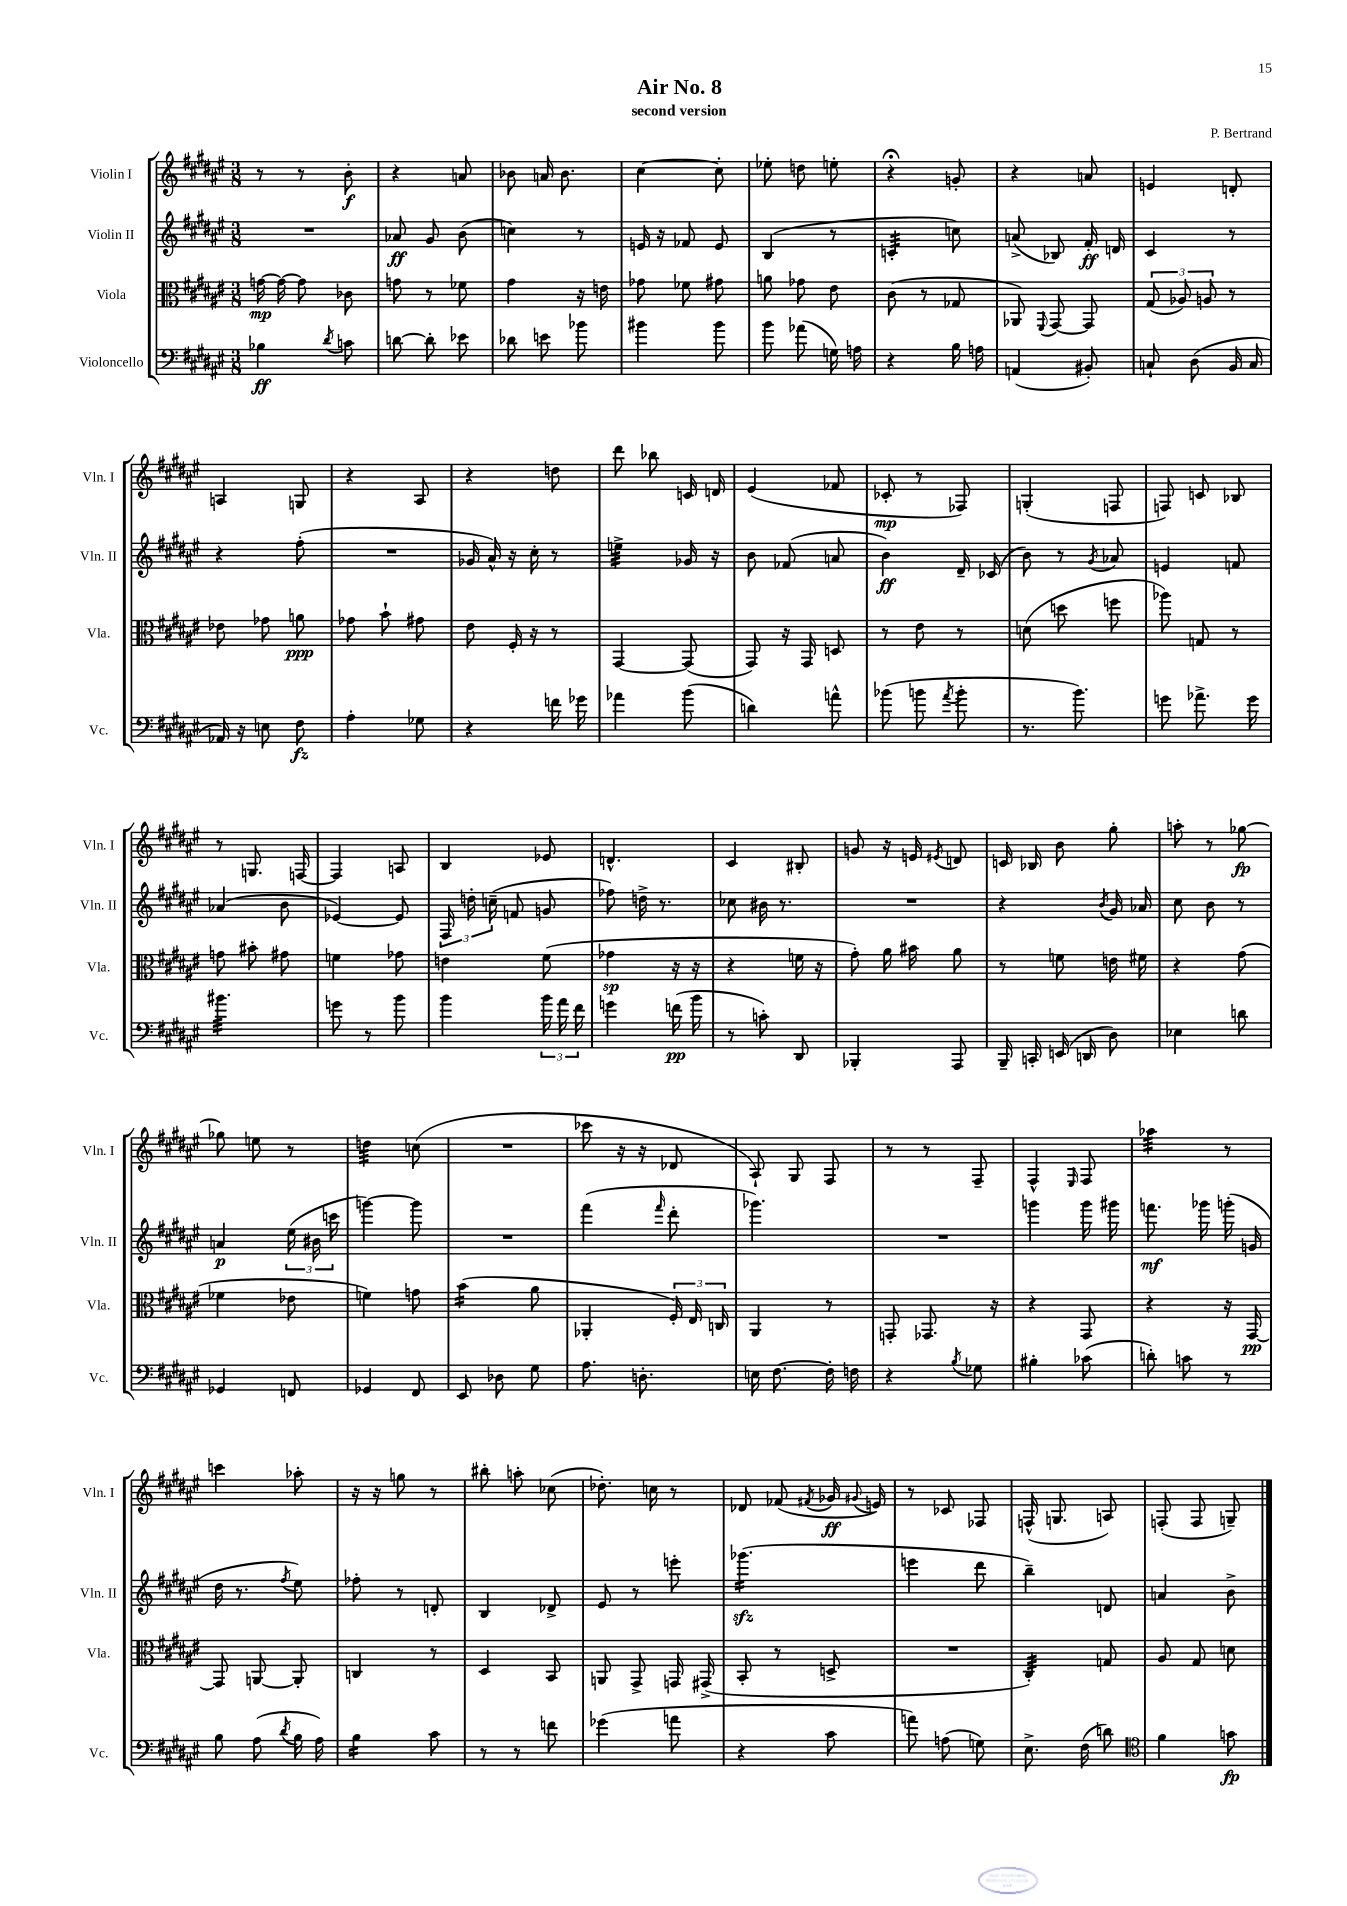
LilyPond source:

\header { title = "Air No. 8" composer = "P. Bertrand" subtitle = "second version" }
<<
\new StaffGroup <<
\new Staff = "s0" \with { instrumentName = "Violin I" shortInstrumentName = "Vln. I" } {
    \clef treble \key fis \major \numericTimeSignature \time 3/8
    \autoBeamOff r8 r8 b'8-.\f |
    r4 a'8 |
    bes'8 a'16 bes'8. |
    cis''4~ cis''8-. |
    ees''8-. d''8 e''8-. |
    r4\fermata g'8-. |
    r4 a'8 |
    e'4 d'8-. |
    a4 g8 |
    r4 ais8 |
    r4 d''8 |
    dis'''8 bes''8 c'16 d'16 |
    eis'4( fes'8 |
    ces'8-.\mp r8 fes8) |
    g4-.( f8 |
    f8) c'8 bes8 |
    r8 g8. f16~ |
    f4 a8 |
    b4 ees'8 |
    d'4.-^ |
    cis'4 bis8-. |
    g'8 r16 e'16 \acciaccatura { eis'8 } d'8 |
    c'16 bes16 b'8 gis''8-. |
    a''8-. r8 ges''8~\fp |
    ges''8 e''8 r8 |
    d''4:32 c''8( |
    R4. |
    ces'''8 r16 r16 des'8 |
    ais8-!) gis8 fis8 |
    r8 r8 fis8-- |
    fis4-^ \grace { eis16 } fis8 |
    aes''4:32 r8 |
    c'''4 aes''8-. |
    r16 r16 g''8 r8 |
    bis''8-. a''8-. ces''8( |
    des''8.-.) c''16 r8 |
    des'8 fes'8( \acciaccatura { fis'8 } ges'16\ff \appoggiatura { gis'8 } e'16) |
    r8 ces'8 fes8 |
    f16-^( g8. a8) |
    f8-.( f8 g8--) \bar "|." |
}
\new Staff = "s1" \with { instrumentName = "Violin II" shortInstrumentName = "Vln. II" } {
    \clef treble \key fis \major \numericTimeSignature \time 3/8
    \autoBeamOff R4. |
    aes'8\ff gis'8 b'8( |
    c''4) r8 |
    e'16 r16 fes'8 e'8 |
    b4( r8 |
    c'4:32-. c''8) |
    a'8->( bes8) fis'16-.\ff d'16 |
    cis'4 r8 |
    r4 fis''8-.( |
    R4. |
    ges'16 ais'16-^) r16 cis''16-. r8 |
    e''4:32-> ges'16 r16 |
    b'8 fes'8( a'8 |
    b'4\ff) dis'16-- ces'16( |
    b'8) r8 \acciaccatura { gis'8 } aes'8 |
    e'4 f'8 |
    aes'4( b'8 |
    ees'4~) ees'8 |
    \tuplet 3/2 { fis16 d''16-. c''16--( } f'8 g'8 |
    fes''8) d''16-> r8. |
    ces''8 bis'16 r8. |
    R4. |
    r4 \acciaccatura { b'8 } gis'16 aes'16 |
    cis''8 b'8 r8 |
    a'4\p \tuplet 3/2 { eis''16( bis'16 c'''16 } |
    g'''4~) g'''8 |
    R4. |
    fis'''4( \grace { fis'''16 } dis'''8-. |
    ges'''4.) |
    R4. |
    g'''4 g'''16 gis'''16 |
    f'''8.\mf ges'''16 g'''16-.( g'16 |
    dis''16 r8. \acciaccatura { fis''8 } eis''8) |
    fes''8-. r8 d'8-. |
    b4 des'8-> |
    eis'8 r8 e'''8-. |
    ges'''4.:16\sfz( |
    e'''4 dis'''8 |
    b''4--) d'8 |
    a'4 b'8-> \bar "|." |
}
\new Staff = "s2" \with { instrumentName = "Viola" shortInstrumentName = "Vla." } {
    \clef alto \key fis \major \numericTimeSignature \time 3/8
    \autoBeamOff g'16~\mp g'16~ g'8 ces'8 |
    g'8 r8 fes'8 |
    gis'4 r16 e'16 |
    ges'8 fes'8 gis'8 |
    a'8 ges'8 eis'8 |
    cis'8( r8 ges8 |
    aes,8) \appoggiatura { fis,8 } gis,8~ gis,8 |
    \tuplet 3/2 { gis8( aes8) a8 } r8 |
    ees'8 ges'8 a'8\ppp |
    ges'8 b'8-! gis'8 |
    eis'8 fis16-. r16 r8 |
    gis,4~ gis,8( |
    gis,8) r16 gis,16 d8 |
    r8 eis'8 r8 |
    d'8( d''8 f''8 |
    aes''8) g8 r8 |
    g'8 bis'8-. gis'8 |
    f'4 ges'8 |
    e'4 fis'8( |
    ges'4\sp r16 r16 |
    r4 f'16 r16 |
    gis'8-.) ais'16 bis'16 ais'8 |
    r8 f'8 e'16 fis'16 |
    r4 gis'8( |
    fes'4 ees'8 |
    f'4) g'8 |
    b'4:16( ais'8 |
    aes,4-. \tuplet 3/2 { fis16-.) eis16 c16 } |
    ais,4 r8 |
    g,8-. ges,8. r16 |
    r4 gis,8 |
    r4 r16 gis,16~\pp |
    gis,8 a,8~ a,8-. |
    c4 r8 |
    dis4 b,8 |
    a,8 gis,8-> g,16 gis,16->( |
    b,8-. r8 d8-> |
    R4. |
    cis4:32-.) g8 |
    ais8 gis8 d'8 \bar "|." |
}
\new Staff = "s3" \with { instrumentName = "Violoncello" shortInstrumentName = "Vc." } {
    \clef bass \key fis \major \numericTimeSignature \time 3/8
    \autoBeamOff bes4\ff \acciaccatura { dis'8 } c'8 |
    d'8~ d'8-. ees'8 |
    des'8 e'8 bes'8 |
    bis'4 bis'8 |
    b'8 aes'8( g16) a16 |
    r4 b16 a16 |
    a,4( bis,8-.) |
    c8-! dis8( b,16 c16 |
    aes,16) r16 e8 fis8\fz |
    ais4-. ges8 |
    r4 f'16 ges'16 |
    aes'4 b'8( |
    d'4) a'8-^ |
    bes'8( b'8 \acciaccatura { ais'8 } b'8-. |
    r8. b'8.) |
    g'8 aes'8.-> g'16 |
    bis'4.:32 |
    g'8 r8 b'8 |
    b'4 \tuplet 3/2 { b'16 ais'16 fis'16 } |
    g'4 f'16\pp( b'16 |
    r8 c'8-.) dis,8 |
    bes,,4-. ais,,8 |
    b,,16-- c,16-. e,16( d,16 dis8) |
    ees4 d'8 |
    ges,4 f,8 |
    ges,4 fis,8 |
    eis,8 des8 gis8 |
    ais8. d8.-. |
    e16 fis8.~ fis16-. f16 |
    r4 \acciaccatura { b8 } ges8 |
    bis4-. ces'8( |
    d'8-.) c'8 r8 |
    b8 ais8( \acciaccatura { dis'8 } b16 ais16) |
    b4:16 cis'8 |
    r8 r8 f'8 |
    ges'4( a'8 |
    r4 cis'8 |
    a'8) a8( g8) |
    eis8.-> fis16( d'8) |
    \clef tenor fis'4 g'8\fp \bar "|." |
}
>>
>>
\layout { \context { \Score \remove "Bar_number_engraver" } }
